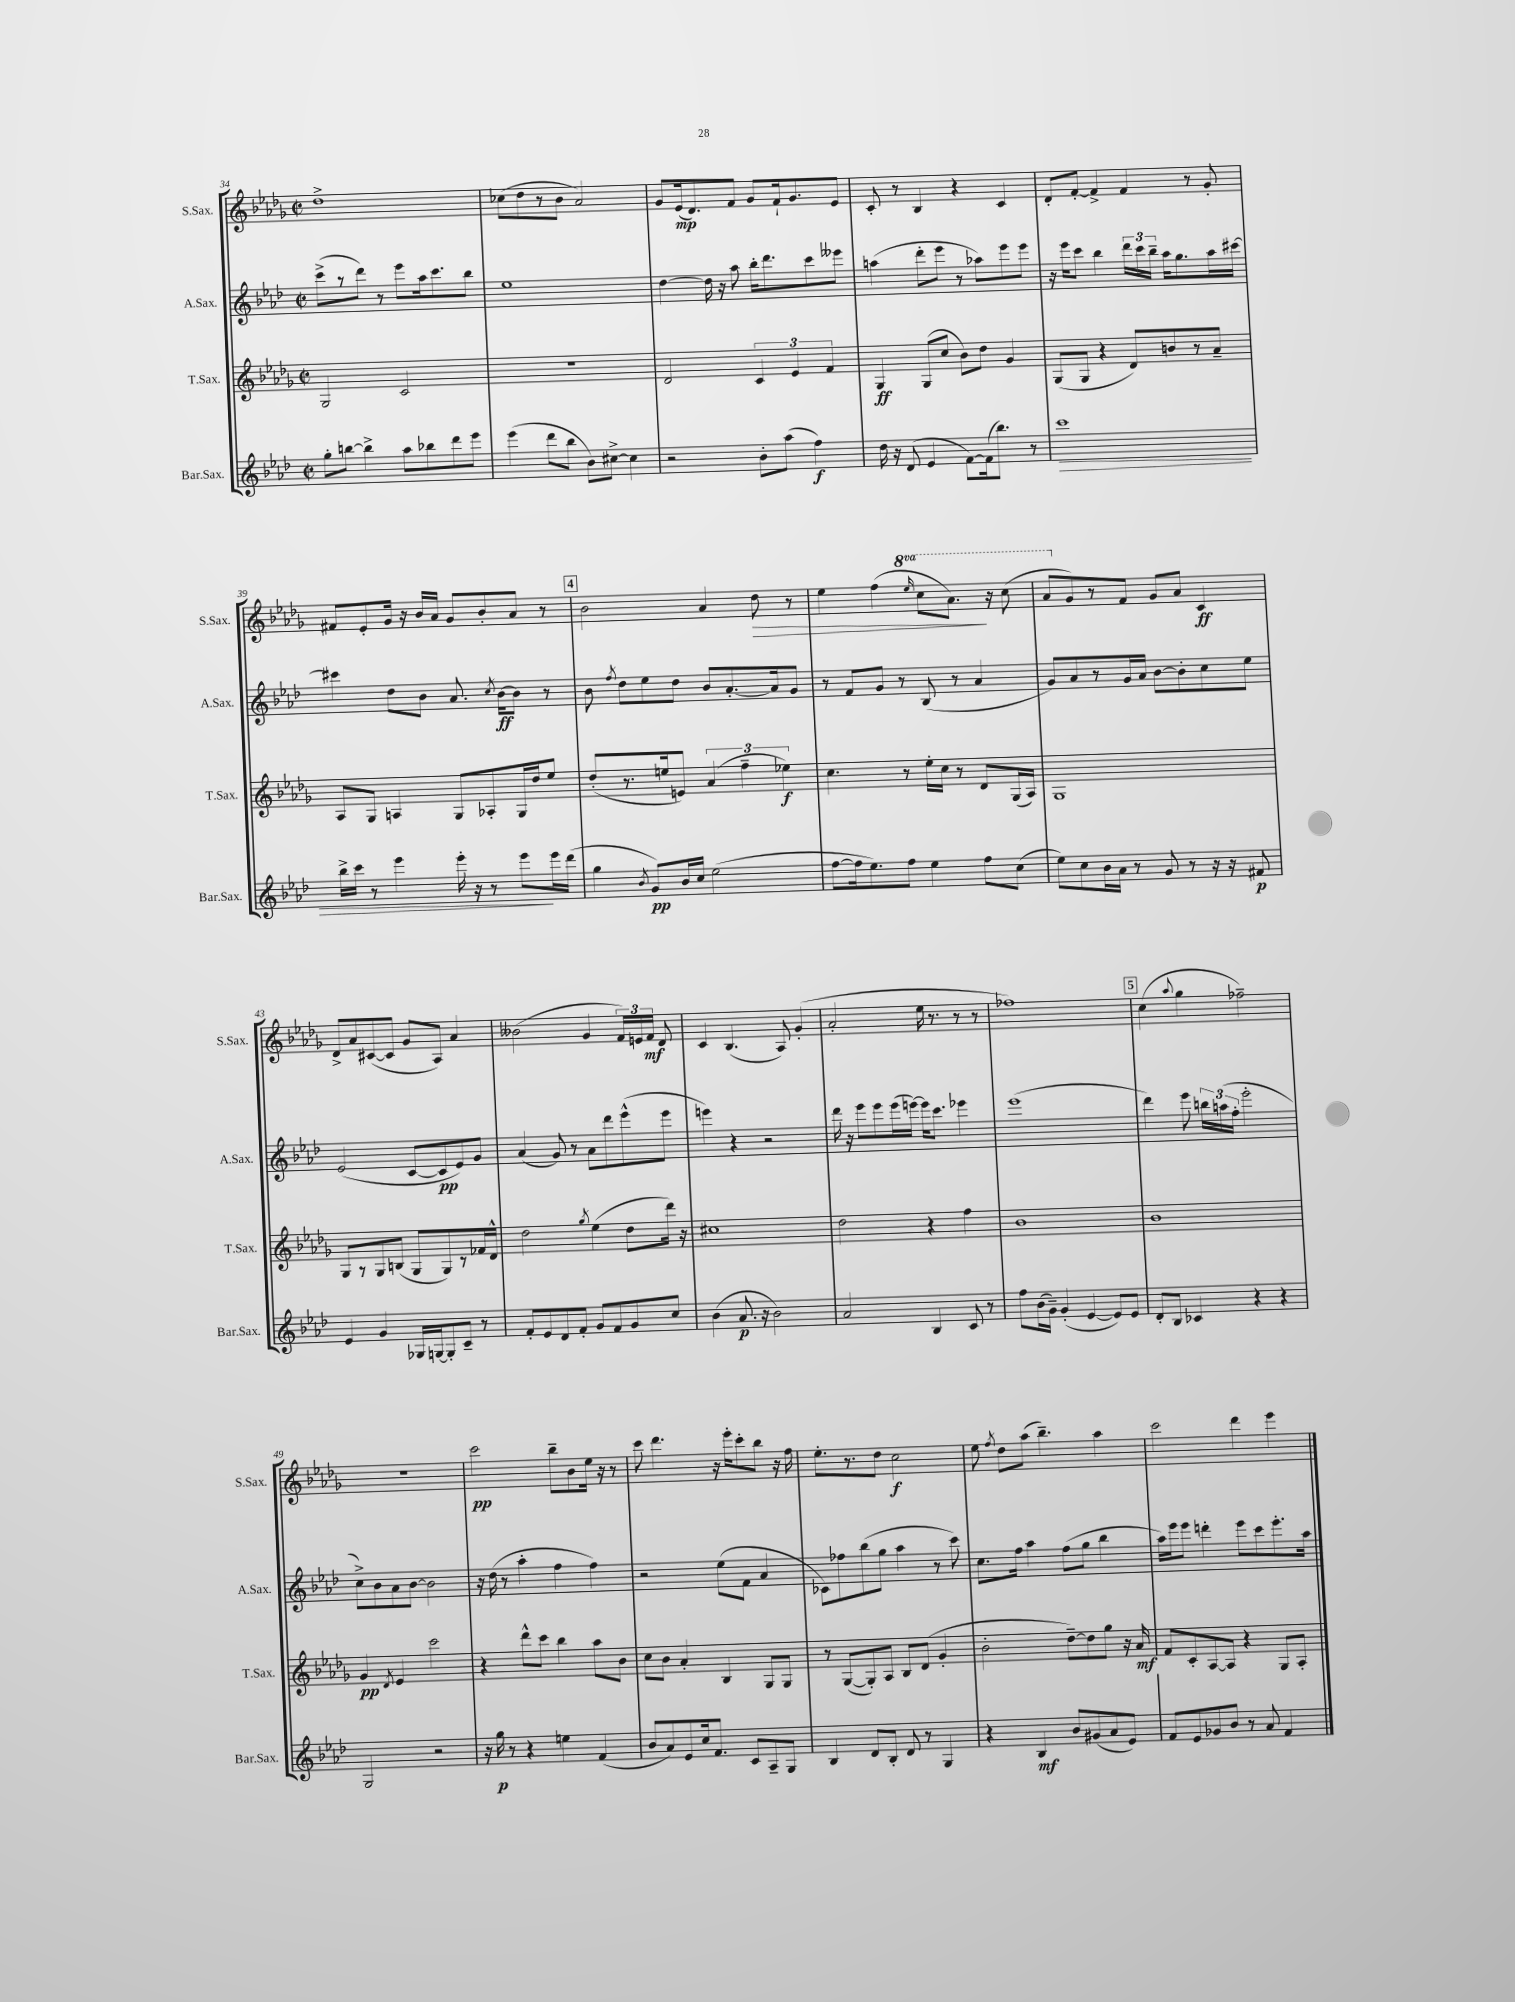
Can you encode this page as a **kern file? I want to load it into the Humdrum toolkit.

**kern	**kern	**kern	**kern
*staff4	*staff3	*staff2	*staff1
*clefG2	*clefG2	*clefG2	*clefG2
*k[b-e-a-d-]	*k[b-e-a-d-g-]	*k[b-e-a-d-]	*k[b-e-a-d-g-]
*M2/2	*M2/2	*M2/2	*M2/2
*met(c|)	*met(c|)	*met(c|)	*met(c|)
8gg'	2G-	(8ccc^	1dd-^
[8bb	.	8r	.
4bb^]	.	8ddd-)	.
.	.	8r	.
8aa-	2c	8eee-	.
8bb-	.	16aa-	.
.	.	8.ccc	.
8ddd-	.	.	.
8eee-	.	8bb-	.
=	=	=	=
(4eee-	1r	1ee-	(8cc-
.	.	.	8dd-
8ddd-	.	.	8r
8bb-	.	.	8b-
8b-)	.	.	2a-)
[8cc#^	.	.	.
4cc#]	.	.	.
=	=	=	=
2r	2d-	[4dd-	8g-
.	.	.	(16e-
.	.	.	8.d-)
.	.	16dd-]	.
.	.	16r	.
.	.	8aa-	8f
8b-'	6c	16bb-'	8g-
.	.	8.ddd-	.
(8aa-	.	.	16f`
.	6e-	.	.
.	.	.	8.g-
4ff)	.	8ccc	.
.	6f	.	.
.	.	8eee--	8e-
=	=	=	=
16dd-	4G-	(4aa	8c'
16r	.	.	.
(8d-	.	.	8r
4e-	(8G-	8ddd-'	4B-
.	8cc	8eee-	.
[8f)	8b-)	8r	4r
(16f]	8dd-	8aa-)	.
8.bb-)	.	.	.
.	4g-	8eee-	4c
8r	.	8eee-	.
=	=	=	=
1ccc	(8G-	16r	8d-'
.	.	16eee-	.
.	8G-	8ccc	[8f'
.	4r	4bb-	4f^]
.	8d-)	24ddd-	4f
.	.	24ccc	.
.	.	24bb-~	.
.	8b	16aa-	.
.	.	8.gg	.
.	8r	.	8r
.	8a-~	16aa-	8g-'
.	.	[16ccc#	.
=	=	=	=
16bb-^	8A-	4ccc#]	8f#
16ccc	.	.	.
8r	8G-	.	8e-'
4eee-	4A	8dd-	16g-
.	.	.	16r
.	.	8b-	16b-
.	.	.	16a-
16eee-'	8G-	8.a-	8g-
16r	.	.	.
8r	8A-'	.	8b-'
.	.	8qcc	.
.	.	[16b-	.
8eee-	16G-	8b-]	8a-
.	16dd-	.	.
16eee-	8ee-	8r	8r
(16ddd-	.	.	.
=	=	=	=
4gg	(8dd-'	8b-	2b-
.	.	8qff	.
.	8.r	8dd-	.
8qb-	.	.	.
8g)	.	8ee-	.
.	16ee	.	.
16b-	8e)	8dd-	.
16cc	.	.	.
(2ee-	(6a-	8b-	4a-
.	.	[8.a-'	.
.	6ff~	.	.
.	.	.	8dd-
.	.	16a-]	.
.	6ee-)	.	.
.	.	8g	8r
=	=	=	=
[8ff	4.cc	8r	4ee-
16ff]	.	8f	.
8.ee-)	.	.	.
.	.	8g	(4ff
8ff	8r	8r	.
.	.	.	16qqeee-
4ee-	16ee-'	(8B-	8ccc
.	16cc	.	.
.	8r	8r	8.aa-)
8ff	8d-	4a-	.
.	.	.	16r
(8cc	(16G-	.	(8ccc
.	16A-)	.	.
=	=	=	=
8ee-)	1G-	8g)	8aa-
8cc	.	8a-	8g-)
16b-	.	8r	8r
16a-	.	.	.
8r	.	16g	8f
.	.	16a-	.
8g	.	[8b-	8g-
8r	.	8b-']	8a-
16r	.	8cc	4c
16r	.	.	.
8f#	.	8ee-	.
=	=	=	=
4e-	8G-	(2e-	8d-^
.	8r	.	8a-
4g	8G-	.	([8c#
.	(8B	.	8c#]
16G-	8G-	[8c	8g-
[16G	.	.	.
8G']	8G-)	8c]	8A-)
8c~	8r	8e-)	4a-
8r	16f-	8g	.
.	16d-^^	.	.
=	=	=	=
8f'	2dd-	(4a-	(2b--
8e-	.	.	.
8d-	.	8g)	.
8f'	.	8r	.
.	8qgg-	.	.
8g	(4ee-	8a-	4g-
8f	.	8ddd-	.
8g	8dd-	(8eee-^^	24f)
.	.	.	24e
.	.	.	24f
8cc	16ddd-)	8eee-	8d-
.	16r	.	.
=	=	=	=
(4b-	1cc#	4eee)	4c
8.a-	.	4r	(4.B-
16r	.	.	.
2b-)	.	2r	.
.	.	.	8A-)
.	.	.	(4g-'
=	=	=	=
2a-	2dd-	16ddd-	2a-'
.	.	16r	.
.	.	8eee-	.
.	.	8eee-	.
.	.	(16eee-	.
.	.	[16eee)	.
4B-	4r	16eee]	16ee-
.	.	8.ccc	8.r
8c	4ff	4eee-	8r
8r	.	.	8r
=	=	=	=
8ff	1b-	(1eee-	1ff-)
(16b-	.	.	.
16g~)	.	.	.
(4g'	.	.	.
[4e-	.	.	.
8e-])	.	.	.
8e-	.	.	.
=	=	=	=
8d-'	1b-	4ddd-)	(4cc
8B-	.	.	.
.	.	.	8qqaa-
4c-	.	8eee-	4gg-
.	.	24bb	.
.	.	(24aa	.
.	.	24ff'	.
4r	.	2eee-'	2ff-~)
4r	.	.	.
=	=	=	=
2G	4g-	8cc^)	1r
.	.	8b-	.
.	8qd-	.	.
.	4e-	8a-	.
.	.	[8b-	.
2r	2ccc	2b-]	.
=	=	=	=
16r	4r	16r	2ccc
16gg	.	(16dd-	.
8r	.	8r	.
4r	8ddd-^^	4aa-'	.
.	8ccc	.	.
4ee	4bb-	4ff	8bb-~
.	.	.	8b-
(4f	8aa-	4ff)	16ee-
.	.	.	16r
.	8b-	.	8r
=	=	=	=
8b-	8cc	2r	8ccc
8a-)	8b-	.	4.ddd-
8e-	4a-'	.	.
16cc	.	.	.
8.f	.	.	.
.	4B-	(8ee-	16r
.	.	.	16eee-'
8c	.	8f	8ccc'
8A-~	8G-	4a-	8bb-
8G	8G-	.	16r
.	.	.	16ff
=	=	=	=
4B-	8r	8c-)	8.ee-'
.	([8G-	8ff-	.
.	.	.	8.r
8d-	8G-'])	(8bb-	.
8B-'	8A-	8gg	8dd-
8d-	8B-	4aa-	2cc
8r	(8d-	.	.
4G	4g-'	8r	.
.	.	8ccc)	.
=	=	=	=
4r	2b-'	8.cc	8ee-
.	.	.	8qff
.	.	.	8dd-
.	.	16ff	.
4B-	.	4aa-	(8aa-
.	.	.	4.bb-~)
8b-	[8dd-~)	(8ff	.
(8g#	8dd-]	8gg	.
8a-	8gg-	4bb-	4aa-
8e-)	16r	.	.
.	16a-	.	.
=	=	=	=
8f	8f	16aa-)	2ccc
.	.	16eee-	.
8e-	8c'	8eee-	.
8g-	[8A-	4ddd'	.
8b-	8A-]	.	.
8r	4r	8eee-	4ddd-
8a-	.	8ccc	.
4f	8G-	8.eee-'	4eee-
.	8A-'	.	.
.	.	16aa-	.
==	==	==	==
*-	*-	*-	*-
